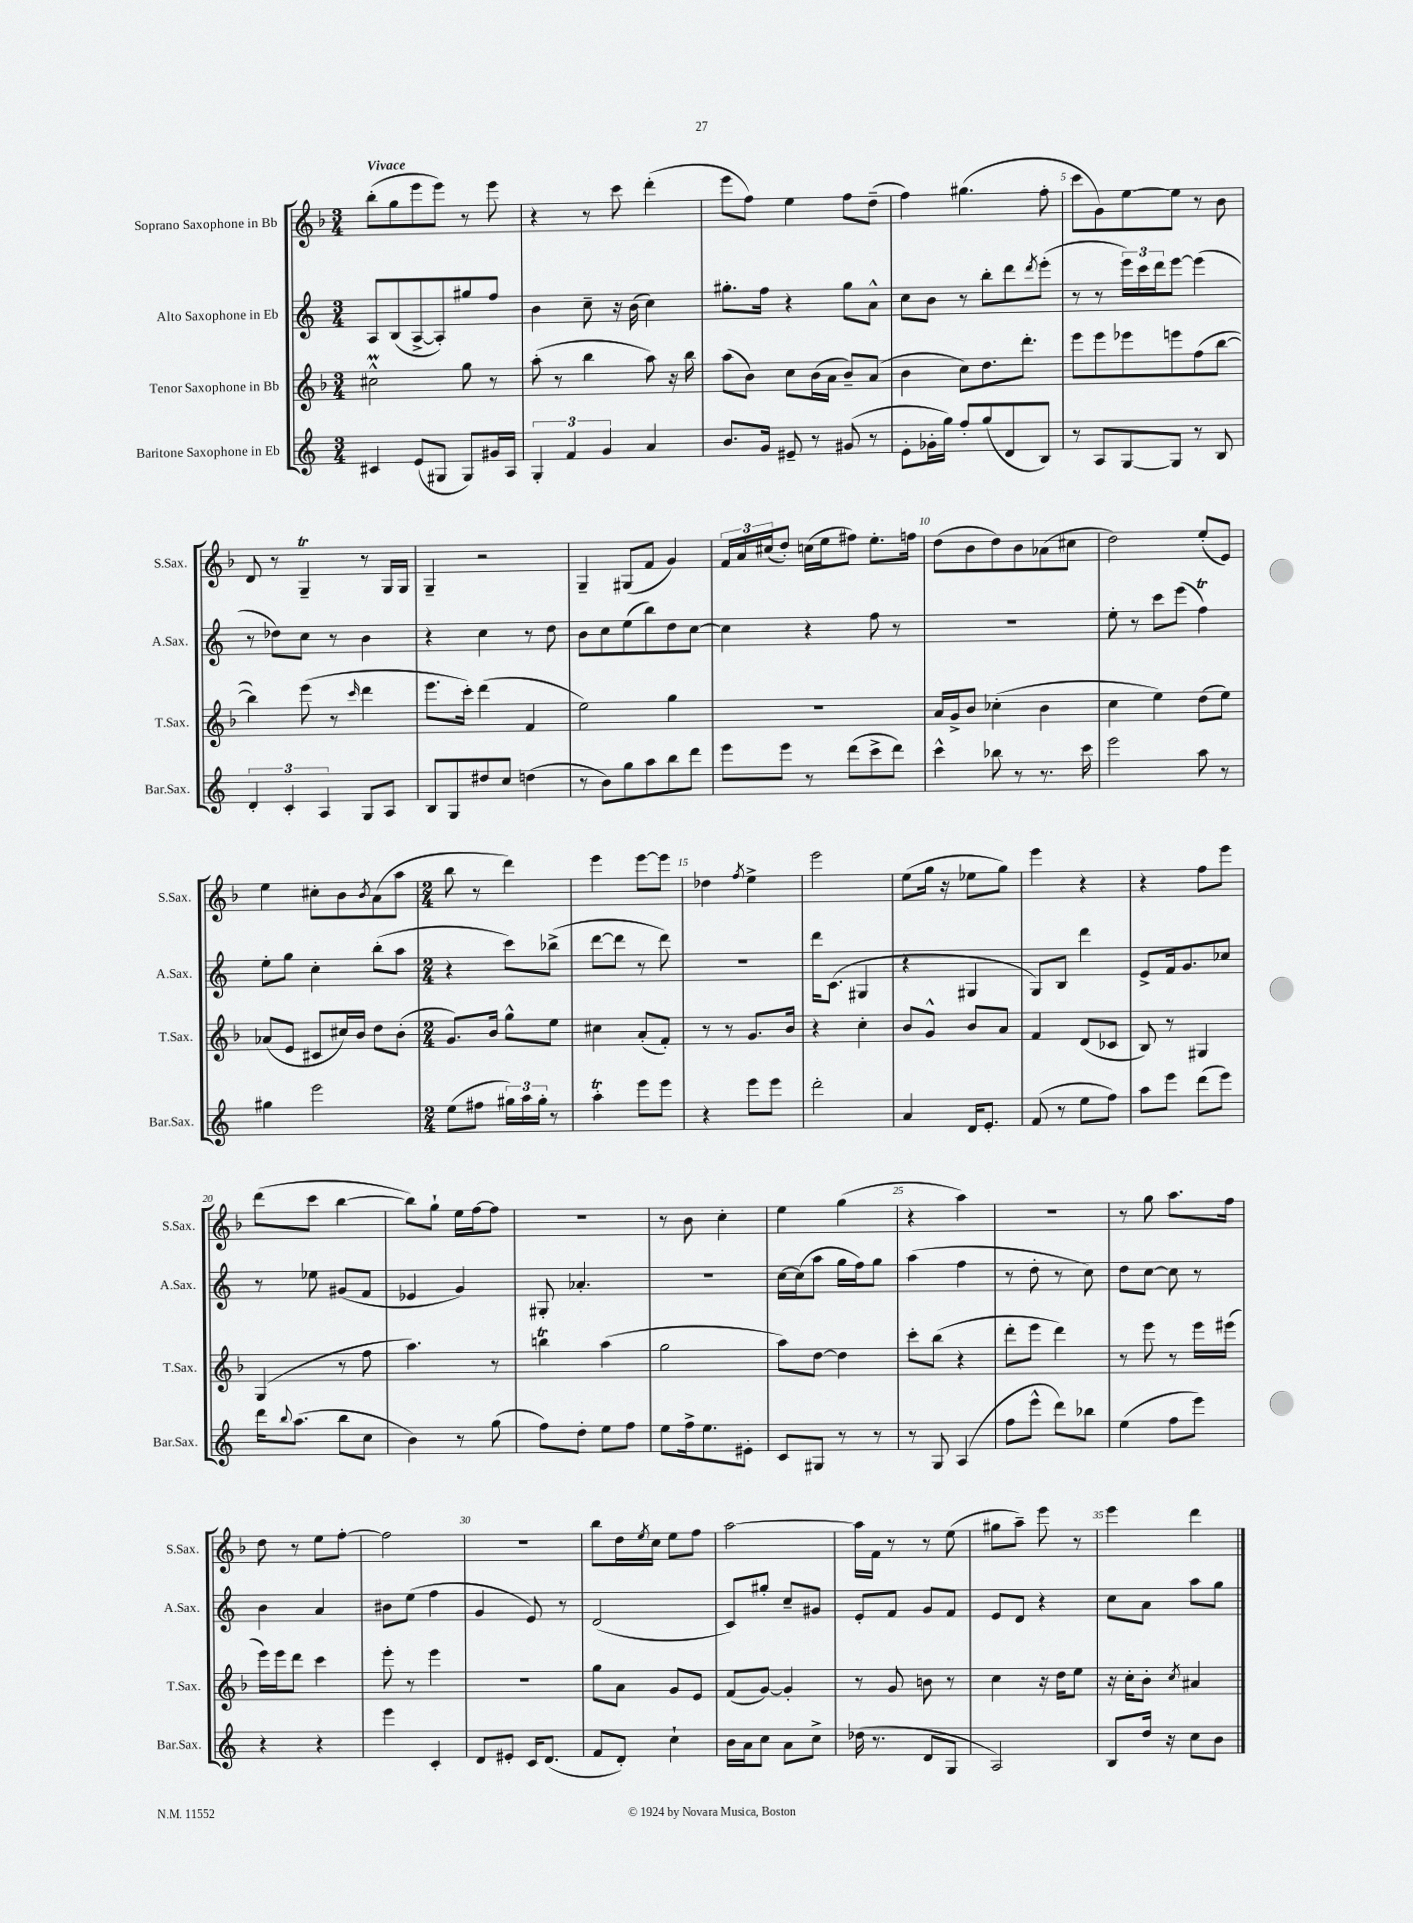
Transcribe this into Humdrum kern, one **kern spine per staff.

**kern	**kern	**kern	**kern
*staff4	*staff3	*staff2	*staff1
*clefG2	*clefG2	*clefG2	*clefG2
*k[]	*k[b-]	*k[]	*k[b-]
*M3/4	*M3/4	*M3/4	*M3/4
4c#/	2cc#^^\	8A/L	(8bb-'\L
.	.	(8B/	8gg\
(8e/L	.	[8A^/	8eee\
8G#/J	.	8A'/])	8eee\J)
8G#/L)	8gg\	8gg#/	8r
16g#/L	8r	8ff/J	8eee\
16A/JJ	.	.	.
=	=	=	=
6G'/	(8aa'\	4b\	4r
.	8r	.	.
6f/	.	.	.
.	4bb-\	8cc~\	8r
6g/	.	.	.
.	.	16r	8ccc\
.	.	(16b\	.
4a/	8aa\)	4cc\)	(4ddd'\
.	16r	.	.
.	16bb-\	.	.
=	=	=	=
8.b/L	(8aa\L	8.gg#'\L	8eee\L
.	8b-\J)	.	8ff\J)
16g/Jk	.	16ff\Jk	.
8e#~/	8cc\L	4r	4ee\
8r	(16b-\L	.	.
.	16a\JJ	.	.
(8g#/	8b-~/L)	8gg#\L	8ff\L
8r	(8a/J	8a^^\J	(8dd~\J
=	=	=	=
8e'\L	4b-\	8cc\L	4ff\)
16g-'\L	.	8b\J	.
16gg\JJ)	.	.	.
8ff'/L	8cc\L)	8r	(4.gg#\
(8gg/	8.dd\	8bb'\L	.
8d/	.	8ddd\	.
.	8.ddd'\J	.	.
.	.	8qddd/	.
8B/J)	.	(8eee'\J	8ff'\
=	=	=	=
8r	8eee\L	8r	8ccc\L
8A/L	8eee\	8r	8g\)
[8G/	8eee-\	24eee\LL)	[8ee\
.	.	24ccc\	.
.	.	24ddd\J	.
8G/]J	8eee\	[8eee\J	8ee\]J
8r	(8ff\	(4eee\]	8r
8B/	[8bb-\J	.	8b-\
=	=	=	=
6d'/	4bb-\])	8r	8d/
.	.	8dd-\L)	8r
6c'/	.	.	.
.	(8eee\	8cc\J	4G~/
6A/	.	.	.
.	8r	8r	.
.	16qqccc/	.	.
8G/L	4ddd\	4b\	8r
8A/J	.	.	16G/LL
.	.	.	16G/JJ
=	=	=	=
8B/L	8.eee\L	4r	4G~/
8G/	.	.	.
.	16ccc'\Jk)	.	.
8dd#/	(4ddd\	4cc\	2r
8cc/J	.	.	.
(4dd\	4f/	8r	.
.	.	8dd\	.
=	=	=	=
8r	2ee\)	8b\L	4G~/
8b\L)	.	8cc\	.
8gg\	.	(8ee\	(8G#/L
8aa\	.	8bb\)	8f/J
8bb\	4gg\	8dd\	4g/)
8ddd\J	.	[8cc\J	.
=	=	=	=
8eee\L	2.r	4cc\]	24f/LL
.	.	.	24a/
.	.	.	(24cc#/J
8eee\J	.	.	8dd'/J)
8r	.	4r	(16cc\LL
.	.	.	16ee\J
(8ddd\L	.	.	8ff#\J)
8ccc^\	.	8ff\	8.ee'\L
8ddd\J)	.	8r	.
.	.	.	16ff\Jk
=	=	=	=
4ccc^^\	16a/LL	2.r	(8dd\L
.	16g^/J	.	.
.	8b-/J	.	8b-\
8bb-\	(4cc-'\	.	8dd\)
8r	.	.	8b-\
8.r	4b-\	.	(8a-\
.	.	.	8cc#\J
16ccc\	.	.	.
=	=	=	=
2eee\	4cc\	8ee'\	2dd\)
.	.	8r	.
.	4ee\)	8ccc\L	.
.	.	(8eee\J	.
8aa\	(8dd\L	4ff\)	(8ee'/L
8r	8ee\J)	.	8e/J)
=	=	=	=
4gg#\	(8a-/L	8ee'\L	4ee\
.	8e/J	8gg\J	.
2eee\	8c#/L	4cc'\	8cc#'\L
.	16cc#/L)	.	8b-\
.	16b-/JJ	.	.
.	.	.	8qb-/
.	8dd\L	(8bb'\L	(8a\
.	(8b-'\J	8aa\J	8aa\J
=	=	=	=
*M2/4	*M2/4	*M2/4	*M2/4
(8ee\L	8.g/L)	4r	8bb-\
8ff#\J	.	.	8r
.	16b-/Jk	.	.
24gg#\LL)	8gg^^\L	8ccc\L)	4ddd\)
24aa\	.	.	.
24gg#'\JJ	.	.	.
8r	8ee\J	(8bb-^\J	.
=	=	=	=
4aa'\	4cc#\	[8ddd\L	4eee\
.	.	8ddd\]J	.
8eee\L	(8a'/L	8r	[8eee\L
8eee\J	8f'/J)	8ddd\)	8eee\]J
=	=	=	=
4r	8r	2r	4dd-\
.	8r	.	.
.	.	.	8qff/
8eee\L	8.g/L	.	4ee^\
8eee\J	.	.	.
.	16b-/Jk	.	.
=	=	=	=
2ddd'\	4r	16ddd\LK	2eee\
.	.	(8.c\J	.
.	4cc'\	4G#/	.
=	=	=	=
4a/	8b-/L	4r	(8ee\L
.	8g^^/J	.	16gg\Jk
.	.	.	16r
16d/LK	8b-/L	4G#/	8ee-\L
8.e'/J	.	.	.
.	8a/J	.	8gg\J)
=	=	=	=
(8f/	4f/	8G/L)	4eee\
8r	.	8B/J	.
8ee\L	(8d/L	4ddd\	4r
8ff\J)	8c-/J	.	.
=	=	=	=
8aa\L	8B-/)	8e^/L	4r
8eee\J	8r	16f/k	.
.	.	8.g/	.
(8ddd\L	4G#/	.	8ff\L
8eee\J)	.	8cc-/J	8eee\J
=	=	=	=
16ddd\LK	(4G/	8r	(8ddd\L
8qqbb/	.	.	.
(8.aa\J	.	.	.
.	.	8ee-\	8ccc\J
8bb\L	8r	(8g#/L	[4bb-\
8cc\J	8ff\	8f/J	.
=	=	=	=
4b\)	4.aa\)	4e-/	8bb-\]L)
.	.	.	8gg`\J
8r	.	4g/)	16ee\LL
.	.	.	[16ff\J
(8gg\	8r	.	8ff\]J
=	=	=	=
8ff\L)	4bb\	8G#'/	2r
8dd'\J	.	4.a-'/	.
8ee\L	(4aa\	.	.
8ff\J	.	.	.
=	=	=	=
8ee\L	2gg\	2r	8r
16ff^\k	.	.	8b-\
8.ee\	.	.	.
.	.	.	4cc'\
8e#'\J	.	.	.
=	=	=	=
8c/L	8aa\L)	[16cc\LL	4ee\
.	.	(16cc\]J	.
8G#/J	[8dd\J	8aa\J	.
8r	4dd\]	16gg\LL	(4gg\
.	.	16ff\J)	.
8r	.	8gg\J	.
=	=	=	=
8r	8ccc'\L	(4aa\	4r
8G/	(8bb-\J	.	.
(4A/	4r	4ff\	4aa\)
=	=	=	=
8ff\L	8ddd'\L	8r	2r
8eee^^\J	8eee\J	8dd'\	.
8ddd\L)	4ddd\)	8r	.
8bb-\J	.	8cc\)	.
=	=	=	=
(4ee\	8r	8dd\L	8r
.	8eee\	[8cc\J	8gg\
8ff\L	8r	8cc\]	8.aa\L
8eee\J)	16eee\LL	8r	.
.	(16eee#\JJ	.	16ff\Jk
=	=	=	=
4r	16eee\LL)	4b\	8dd\
.	16eee\J	.	.
.	8ddd\J	.	8r
4r	4ccc\	4a/	8ee\L
.	.	.	[8ff'\J
=	=	=	=
4eee\	8eee'\	8b#\L	2ff\]
.	8r	(8ee\J	.
4c'/	4eee\	4ff\	.
=	=	=	=
8d/L	2r	4g/	2r
8e#'/J	.	.	.
16c/LK	.	8e/)	.
(8.d/J	.	.	.
.	.	8r	.
=	=	=	=
8f/L	8gg\L	(2d/	8bb-\L
8d'/J)	8a\J	.	16dd\L
.	.	.	8qee/
.	.	.	16cc\JJ
4cc`\	8g/L	.	8ee\L
.	8e/J	.	8ff\J
=	=	=	=
16b\LL	(8f/L	8c/L)	[2aa\
16a\J	.	.	.
8cc\J	[8g/J)	8gg#'/J	.
8a\L	4g'/]	8cc~/L	.
8cc^\J	.	8g#/J	.
=	=	=	=
(16dd-\	8r	8e'/L	16aa\]LL
8.r	.	.	16f\JJ
.	8g/	8f/J	8r
8d/L	8b\	8g/L	8r
8G/J	8r	8f/J	(8ee\
=	=	=	=
2A/)	4cc\	8e/L	8gg#\L
.	.	8d/J	8aa~\J)
.	16r	4r	8eee\
.	16dd\LK	.	.
.	8ee\J	.	8r
=	=	=	=
8B/L	16r	8cc\L	4eee\
.	16cc'\LK	.	.
16dd/Jk	8b-'\J	8a\J	.
16r	.	.	.
.	8qcc/	.	.
8cc\L	4a#/	8aa\L	4ddd\
8b\J	.	8gg\J	.
==	==	==	==
*-	*-	*-	*-
